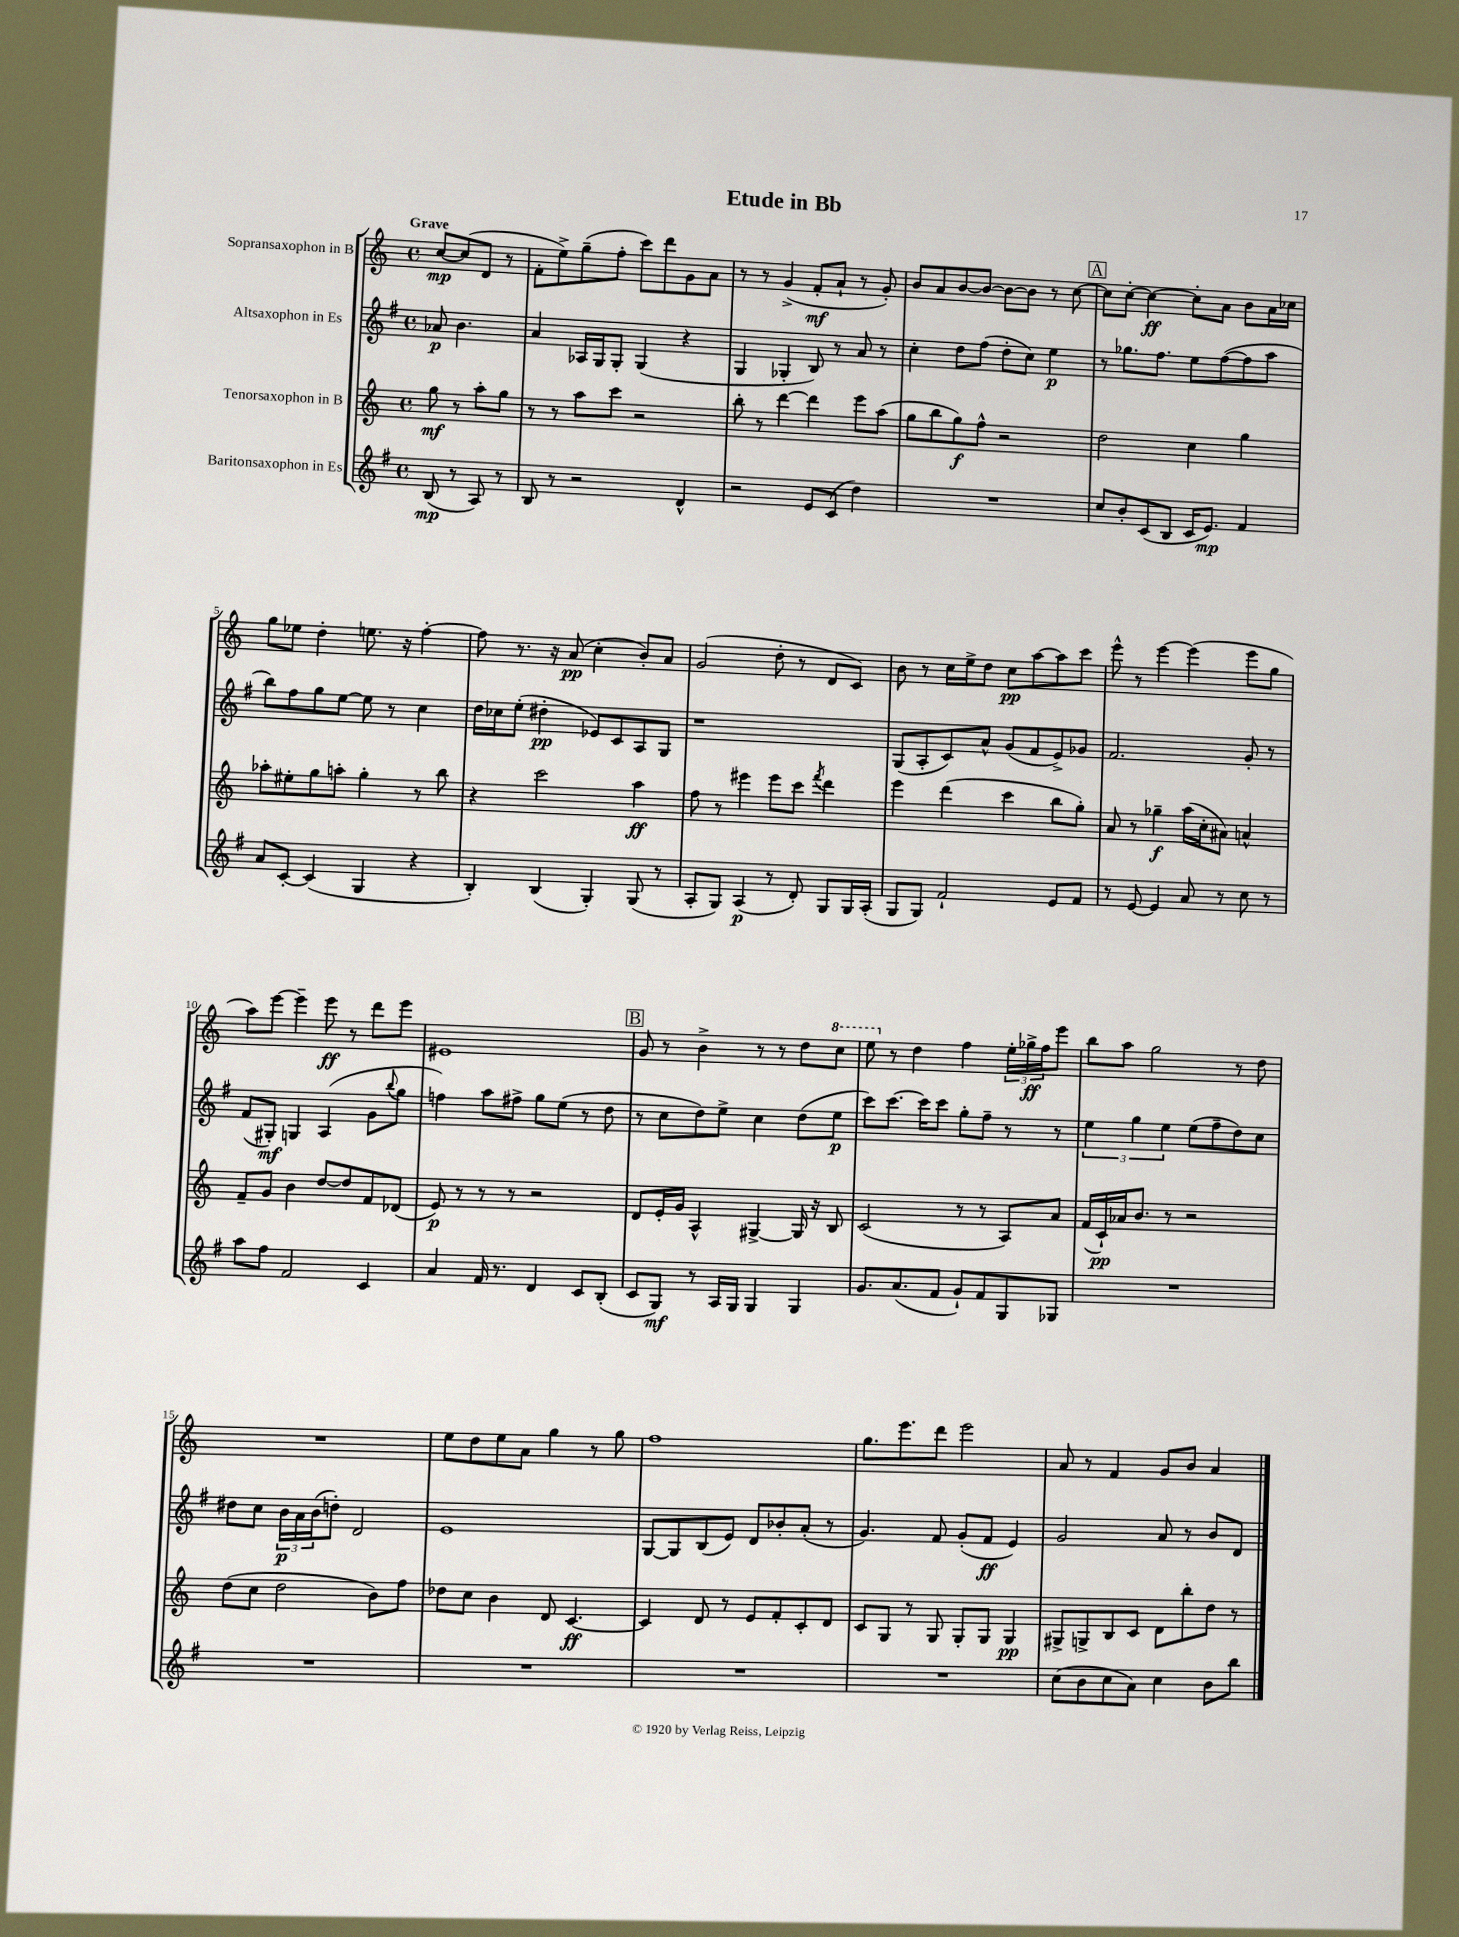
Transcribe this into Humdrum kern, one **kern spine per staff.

**kern	**kern	**kern	**kern
*staff4	*staff3	*staff2	*staff1
*clefG2	*clefG2	*clefG2	*clefG2
*k[f#]	*k[]	*k[f#]	*k[]
*M4/4	*M4/4	*M4/4	*M4/4
*met(c)	*met(c)	*met(c)	*met(c)
(8B	8gg	8a-	[8cc
8r	8r	4.b	(8cc]
8A)	8aa'	.	8d
8r	8gg	.	8r
=	=	=	=
8B	8r	4a	8f'
8r	8r	.	8ee^)
2r	8aa	16A-	(8gg~
.	.	16G	.
.	8ccc	8G'	8ff'
.	2r	(4G	8ccc)
.	.	.	8ddd
4d^^	.	4r	8g
.	.	.	8a
=	=	=	=
2r	8bb'	4G	8r
.	8r	.	8r
.	[4ddd	4G-'	(4g^
8e	4ddd]	8B)	8f'
(8c	.	8r	8a`
4dd)	8eee	8a	8r
.	(8aa	8r	8g')
=	=	=	=
1r	8gg	4cc'	8b
.	8bb	.	8a
.	8gg)	8dd	[8b
.	8ff^^	(8ff#	8b_
.	2r	8dd'	8b_
.	.	8cc)	8b]
.	.	4ee	8r
.	.	.	[8cc
=	=	=	=
8cc	2dd	8r	8cc]
8b'	.	8.gg-	[8cc'
(8c	.	.	4cc_
.	.	8.ff#	.
8B	.	.	.
16c	4cc	8ee	8cc']
8.e)	.	.	.
.	.	([8ff#	8a
4f#	4gg	8ff#]	8b
.	.	8aa	16a
.	.	.	16cc-
=	=	=	=
8a	8aa-'	8bb)	8gg
[8c'	8ee#'	8ff#	8ee-
(4c]	8gg	8gg	4dd'
.	8aa'	[8ee	.
4G	4gg'	8ee]	8.ee
.	.	8r	.
.	.	.	16r
4r	8r	4cc	[4ff'
.	8bb	.	.
=	=	=	=
4B')	4r	16dd	8ff]
.	.	16cc-	.
.	.	(8ee'	8.r
(4B	2ccc	4dd#'	.
.	.	.	16r
.	.	.	(8a
4G')	.	8e-)	4cc'
.	.	8c	.
(8G	4aa	8A	8b')
8r	.	8G	8a
=	=	=	=
8A'	8ff	1r	(2g
8G)	8r	.	.
(4A	4eee#	.	.
8r	8eee#	.	8dd'
8d')	8ccc	.	8r
.	8qfff	.	.
8G	4ddd	.	8d
16G	.	.	8c)
(16A'	.	.	.
=	=	=	=
8G	4eee	(8G	8b
8G)	.	8A'	8r
2f#`	(4ddd	8c)	16cc
.	.	.	16ee^
.	.	8a^^	8dd
.	4ccc	(8g	8cc
.	.	8f#	[8aa
8e	8bb	8e^)	8aa]
8f#	8gg')	8g-	8ccc
=	=	=	=
8r	8a	2.f#	8eee^^
[8e	8r	.	8r
4e]	4gg-~	.	[4eee
8a	(16aa	.	(4eee]
.	16cc'	.	.
8r	8a#)	.	.
8cc	4a^^	8g'	8eee
8r	.	8r	8gg
=	=	=	=
8aa	8f~	(8f#	8aa)
8ff#	8g	8G#')	[8eee
2f#	4b	4G	4eee~]
.	[8dd	(4A	8eee
.	8dd]	.	8r
4c	8f	8g	8ddd
.	.	8qqbb	.
.	(8d-	8gg	8eee
=	=	=	=
4a	8e)	4ff)	1e#
.	8r	.	.
16f#	8r	8aa	.
8.r	.	.	.
.	8r	8ff#^	.
4d	2r	8gg	.
.	.	(8ee	.
8c	.	8r	.
(8B'	.	8dd	.
=	=	=	=
8c	8d	8r	8g
8G)	16e'	8cc	8r
.	16g	.	.
8r	4A^^	8dd)	4b^
16A	.	8ee^	.
16G	.	.	.
4G	[4G#^	4cc	8r
.	.	.	8r
4G	16G#]	(8dd	8dd
.	16r	.	.
.	8B	8ee	8ccc
=	=	=	=
8.g	(2c	8ccc)	8eee
.	.	[8.ccc	8r
(8.a	.	.	.
.	.	.	4dd
.	.	16ccc]	.
8f#	.	8ccc	.
8g`)	8r	8gg'	4ff
8f#	8r	8ff#~	.
8G	8A)	8r	24ee'
.	.	.	24gg-^
.	.	.	24ff
8G-	8a	8r	8eee
=	=	=	=
1r	(16f	6ee	8bb
.	16c`)	.	.
.	16a-	.	8aa
.	.	6gg	.
.	8.b	.	.
.	.	.	2gg
.	.	6ee	.
.	8r	.	.
.	2r	(8ee	.
.	.	8ff#~	.
.	.	8dd)	8r
.	.	8cc	8dd
=	=	=	=
1r	(8dd	8dd#	1r
.	8cc	8cc	.
.	2dd	24b	.
.	.	24a	.
.	.	(24b	.
.	.	8dd')	.
.	.	2d	.
.	8b)	.	.
.	8ff	.	.
=	=	=	=
1r	8dd-	1e	8ee
.	8cc	.	8dd
.	4b	.	8ee
.	.	.	8a
.	8d	.	4gg
.	[4.c	.	.
.	.	.	8r
.	.	.	8gg
=	=	=	=
1r	4c]	[8G	1ff
.	.	8G]	.
.	8d	(8B	.
.	8r	8e)	.
.	8e	8d	.
.	8f'	8b-'	.
.	8c'	(8a'	.
.	8d	8r	.
=	=	=	=
1r	8c	4.g)	8.gg
.	8G	.	.
.	.	.	8.eee
.	8r	.	.
.	8G	8f#	8ddd
.	8G'	(8g'	2eee
.	8G	8f#	.
.	4G	4e)	.
=	=	=	=
(8cc	8G#^	2g	8a
8b	8G^	.	8r
8cc	8B	.	4f
8a)	8c	.	.
4cc	8d	8a	8g
.	8bb'	8r	8b
8b	8dd	8b	4a
8bb	8r	8d	.
==	==	==	==
*-	*-	*-	*-
